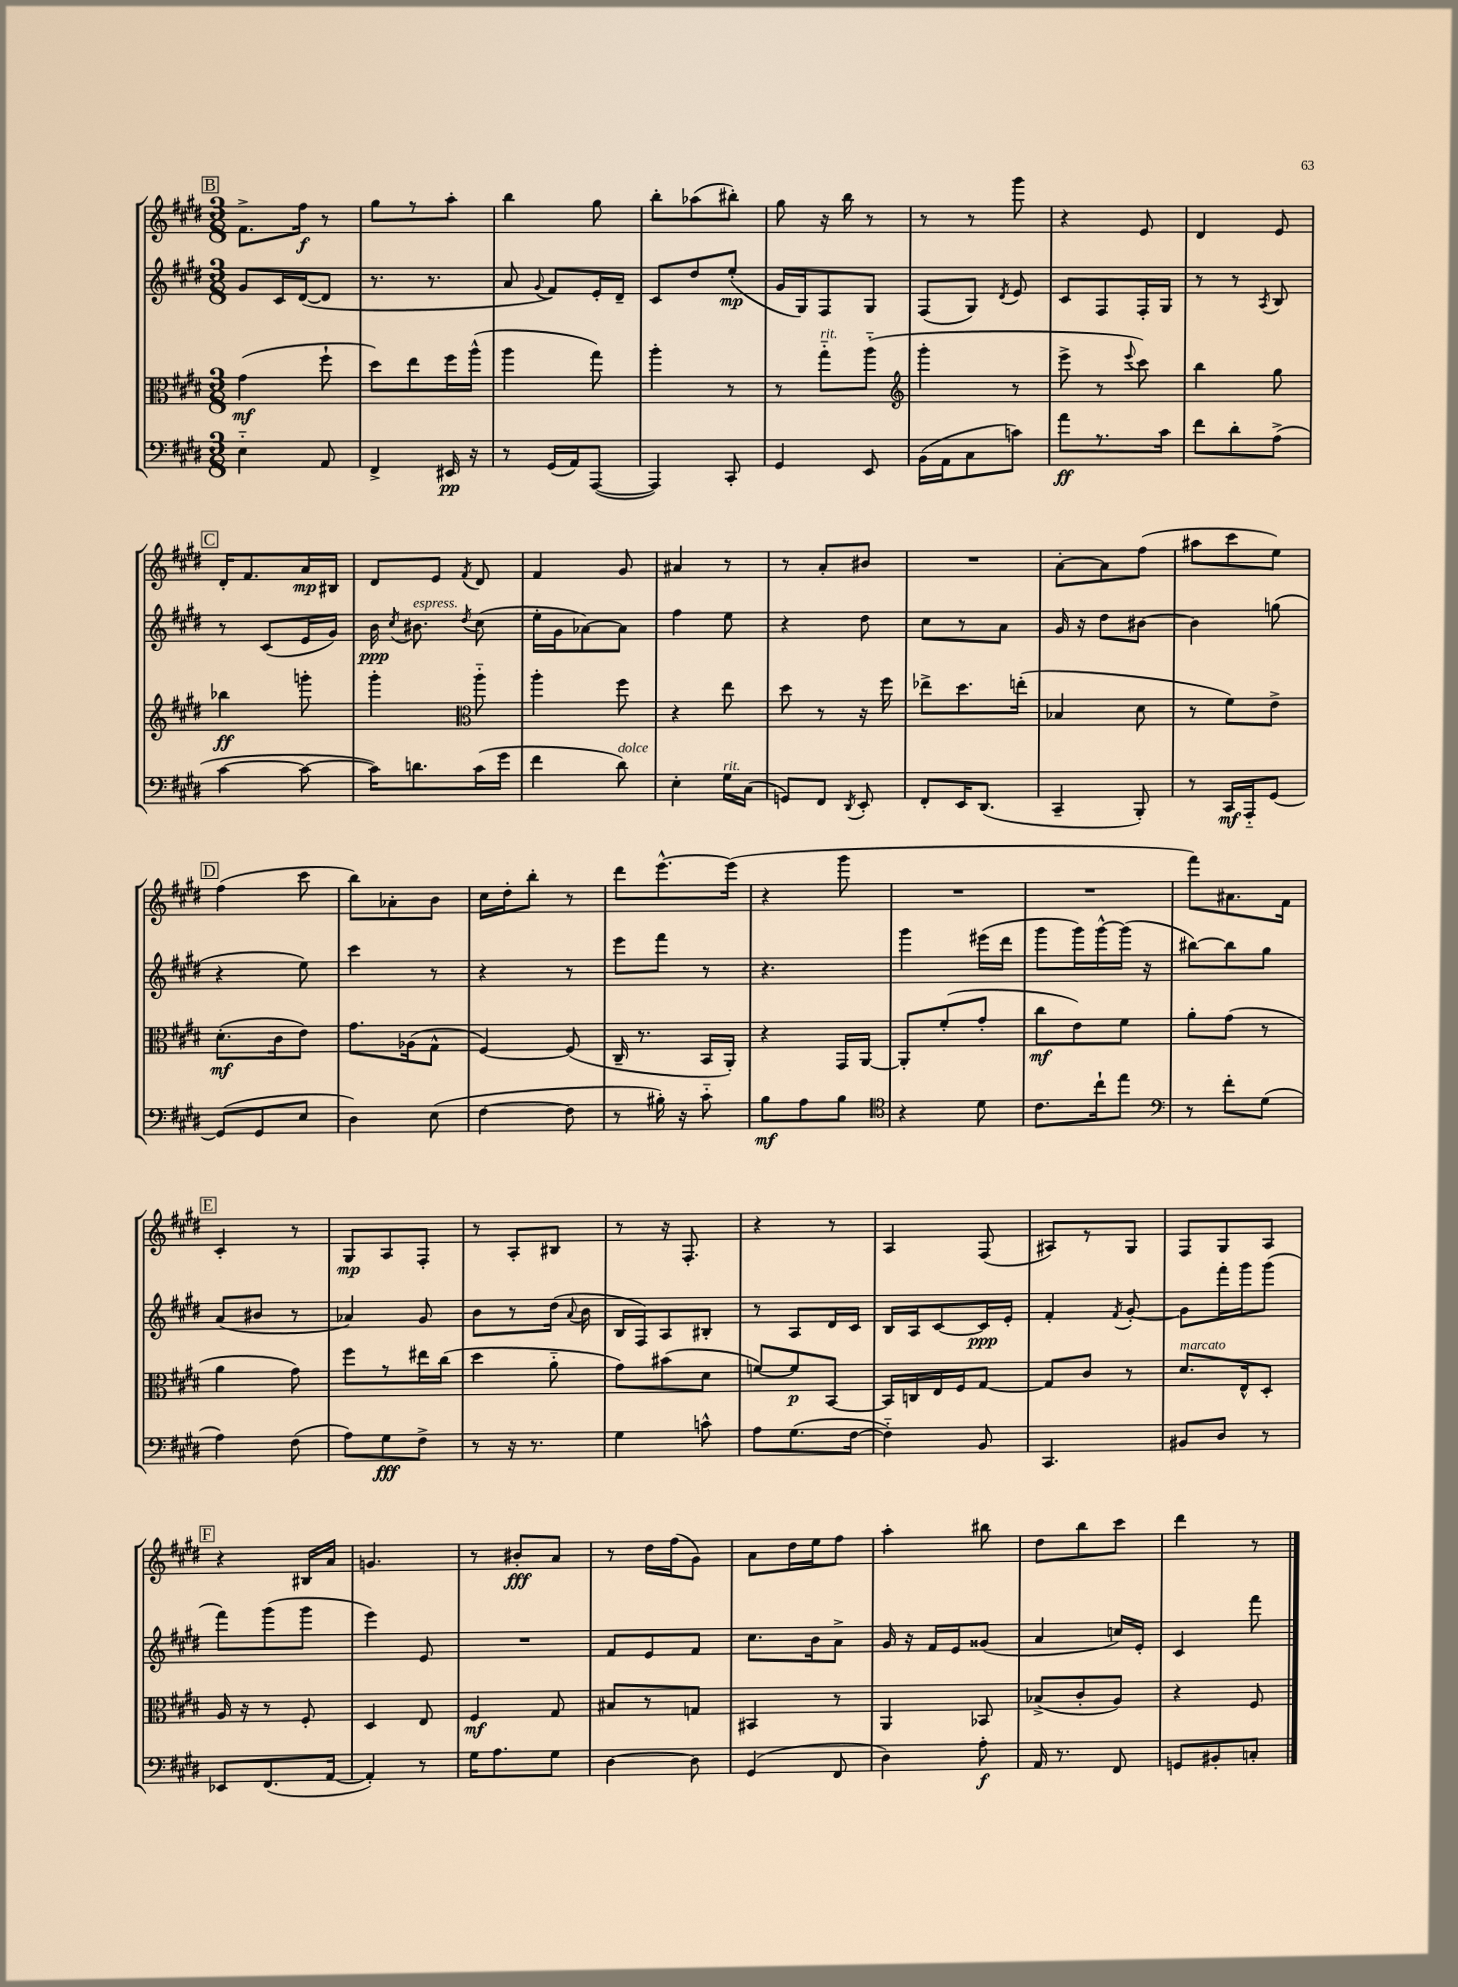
<<
\new StaffGroup <<
\new Staff = "s0" {
    \clef treble \key e \major \numericTimeSignature \time 3/8
    \autoBeamOff \mark \markup { \box "B" } fis'8.[-> fis''16]\f r8 |
    gis''8[ r8 a''8]-. |
    b''4 gis''8 |
    b''8[-. aes''8( bis''8]-.) |
    gis''8 r16 b''16 r8 |
    r8 r8 gis'''8 |
    r4 e'8 |
    dis'4 e'8 |
    \mark \markup { \box "C" } dis'16[-. fis'8. a'16\mp bis16] |
    dis'8[ e'8] \acciaccatura { fis'8 } dis'8 |
    fis'4 gis'8 |
    ais'4 r8 |
    r8 a'8[-. bis'8] |
    R4. |
    a'8[~-. a'8 fis''8]( |
    ais''8[ cis'''8 e''8]) |
    \mark \markup { \box "D" } fis''4( cis'''8 |
    b''8[) aes'8-. b'8] |
    cis''16[ dis''16-. b''8]-. r8 |
    dis'''8[ e'''8.~-^ e'''16]( |
    r4 gis'''8 |
    R4. |
    R4. |
    fis'''8[) ais'8. fis'16] |
    \mark \markup { \box "E" } cis'4-. r8 |
    gis8[\mp a8 fis8]-. |
    r8 a8[-. bis8] |
    r8 r16 fis8.-. |
    r4 r8 |
    a4 fis8( |
    ais8[) r8 gis8] |
    fis8[ gis8 a8] |
    \mark \markup { \box "F" } r4 bis16[ a'16] |
    g'4. |
    r8 bis'8[-.\fff a'8] |
    r8 dis''16[ fis''16( gis'8]) |
    a'8[ dis''16 e''16 fis''8] |
    a''4-. bis''8 |
    dis''8[ b''8 cis'''8] |
    dis'''4 r8 \bar "|." |
}
\new Staff = "s1" {
    \clef treble \key e \major \numericTimeSignature \time 3/8
    \autoBeamOff \mark \markup { \box "B" } gis'8[ cis'16 dis'16~( dis'8] |
    r8. r8. |
    a'8 \appoggiatura { gis'8 } fis'8[) e'16-. dis'16]-- |
    cis'8[ dis''8 e''8]-.\mp( |
    gis'16[ gis16) fis8 gis8] |
    fis8[( gis8]) \acciaccatura { dis'8 } e'8 |
    cis'8[ fis8 fis16-. gis16] |
    r8 r8 \acciaccatura { a8 } b8 |
    \mark \markup { \box "C" } r8 cis'8[( e'16 gis'16]) |
    b'16\ppp \acciaccatura { cis''8 } bis'8.^\markup { \italic "espress." } \acciaccatura { dis''8 } cis''8( |
    e''16[-. gis'16 aes'8~) aes'8] |
    fis''4 e''8 |
    r4 dis''8 |
    cis''8[ r8 a'8] |
    gis'16 r16 dis''8[ bis'8]~ |
    bis'4 g''8( |
    \mark \markup { \box "D" } r4 e''8) |
    cis'''4 r8 |
    r4 r8 |
    e'''8[ fis'''8] r8 |
    r4. |
    gis'''4 eis'''16[( dis'''16] |
    gis'''8[ gis'''16) gis'''16~-^ gis'''16]( r16 |
    bis''8[~) bis''8 gis''8] |
    \mark \markup { \box "E" } a'8[( bis'8] r8 |
    aes'4) gis'8 |
    b'8[ r8 dis''16]( \appoggiatura { a'8 } b'16 |
    b16[ fis16) a8 bis8]-. |
    r8 a8[ dis'16 cis'16] |
    b16[ a16 cis'8~ cis'16\ppp e'16]-. |
    fis'4-. \acciaccatura { fis'8 } gis'8~-. |
    gis'8[ fis'''16-. gis'''16 gis'''8]( |
    \mark \markup { \box "F" } fis'''8[) gis'''8( gis'''8] |
    e'''4) e'8 |
    R4. |
    fis'8[ e'8 fis'8] |
    cis''8.[ b'16 a'8]-> |
    gis'16 r16 fis'16[ e'16 gisis'8]( |
    a'4 c''16[) e'16]-. |
    cis'4 fis'''8 \bar "|." |
}
\new Staff = "s2" {
    \clef alto \key e \major \numericTimeSignature \time 3/8
    \autoBeamOff \mark \markup { \box "B" } gis'4\mf( fis''8-! |
    dis''8[) e''8 fis''16 a''16]-^( |
    a''4 gis''8) |
    a''4-. r8 |
    r8 gis''8[-_^\markup { \italic "rit." } a''8]-_( |
    \clef treble gis'''4-. r8 |
    e'''8-> r8 \appoggiatura { e'''8 } cis'''8) |
    b''4 gis''8 |
    \mark \markup { \box "C" } bes''4\ff g'''8-. |
    gis'''4-. \clef alto a''8-_ |
    a''4-. fis''8 |
    r4 e''8 |
    dis''8 r8 r16 fis''16 |
    ees''8[-> dis''8. e''16]-.( |
    bes4 dis'8 |
    r8 fis'8[) e'8]-> |
    \mark \markup { \box "D" } dis'8.[-.\mf( cis'16 e'8]) |
    gis'8.[ aes16( gis8]-^ |
    fis4~) fis8( |
    cis16-- r8. b,16[ a,16]-.) |
    r4 gis,16[ a,16]~ |
    a,8[-. fis'8-.( gis'8]-. |
    cis''8[\mf e'8) fis'8] |
    a'8[-. gis'8]( r8 |
    \mark \markup { \box "E" } a'4 gis'8) |
    fis''8[ r8 eis''16 cis''16]( |
    dis''4 a'8-_ |
    gis'8[) bis'8( dis'8] |
    f'8[~) f'8\p b,8]~ |
    b,16[ c16 e16 fis16 gis8]~ |
    gis8[ cis'8] r8 |
    dis'8.[^\markup { \italic "marcato" } e16-^ dis8]-. |
    \mark \markup { \box "F" } a16 r16 r8 fis8-. |
    dis4 e8 |
    fis4\mf gis8 |
    bis8[ r8 g8] |
    bis,4 r8 |
    a,4 bes,8 |
    bes8[->( cis'8-. a8]) |
    r4 fis8 \bar "|." |
}
\new Staff = "s3" {
    \clef bass \key e \major \numericTimeSignature \time 3/8
    \autoBeamOff \mark \markup { \box "B" } e4-_ a,8 |
    fis,4-> eis,16\pp r16 |
    r8 gis,16[( a,16) a,,8]~( |
    a,,4) cis,8-. |
    gis,4 e,8 |
    b,16[( a,16 cis8 c'8]) |
    a'8[\ff r8. cis'16] |
    fis'8[ dis'8-. a8]->( |
    \mark \markup { \box "C" } cis'4~ cis'8~ |
    cis'16[) d'8. cis'16( gis'16] |
    fis'4 dis'8^\markup { \italic "dolce" }) |
    e4-. gis16[^\markup { \italic "rit." } cis16]( |
    g,8[) fis,8] \acciaccatura { dis,8 } e,8-. |
    fis,8[-. e,16 dis,8.]( |
    cis,4-- b,,8-.) |
    r8 cis,16[\mf a,,16-_ gis,8]~ |
    \mark \markup { \box "D" } gis,8[( gis,8 e8] |
    dis4) e8( |
    fis4~ fis8 |
    r8 bis16-.) r16 cis'8-_ |
    b8[\mf a8 b8] |
    \clef tenor r4 dis'8 |
    cis'8.[ cis''16-! e''8] |
    \clef bass r8 fis'8[-. gis8]( |
    \mark \markup { \box "E" } a4) fis8( |
    a8[) gis8\fff fis8]-> |
    r8 r16 r8. |
    gis4 c'8-^ |
    a8[ gis8.( fis16]~ |
    fis4-_) b,8 |
    cis,4. |
    bis,8[ dis8] r8 |
    \mark \markup { \box "F" } ees,8[ fis,8.( a,16]~ |
    a,4-.) r8 |
    gis16[ a8. gis8] |
    dis4~ dis8 |
    gis,4( fis,8 |
    dis4) a8-.\f |
    a,16 r8. fis,8 |
    g,8[ bis,8-. c8]-. \bar "|." |
}
>>
>>
\layout { \context { \Score \remove "Bar_number_engraver" } }
